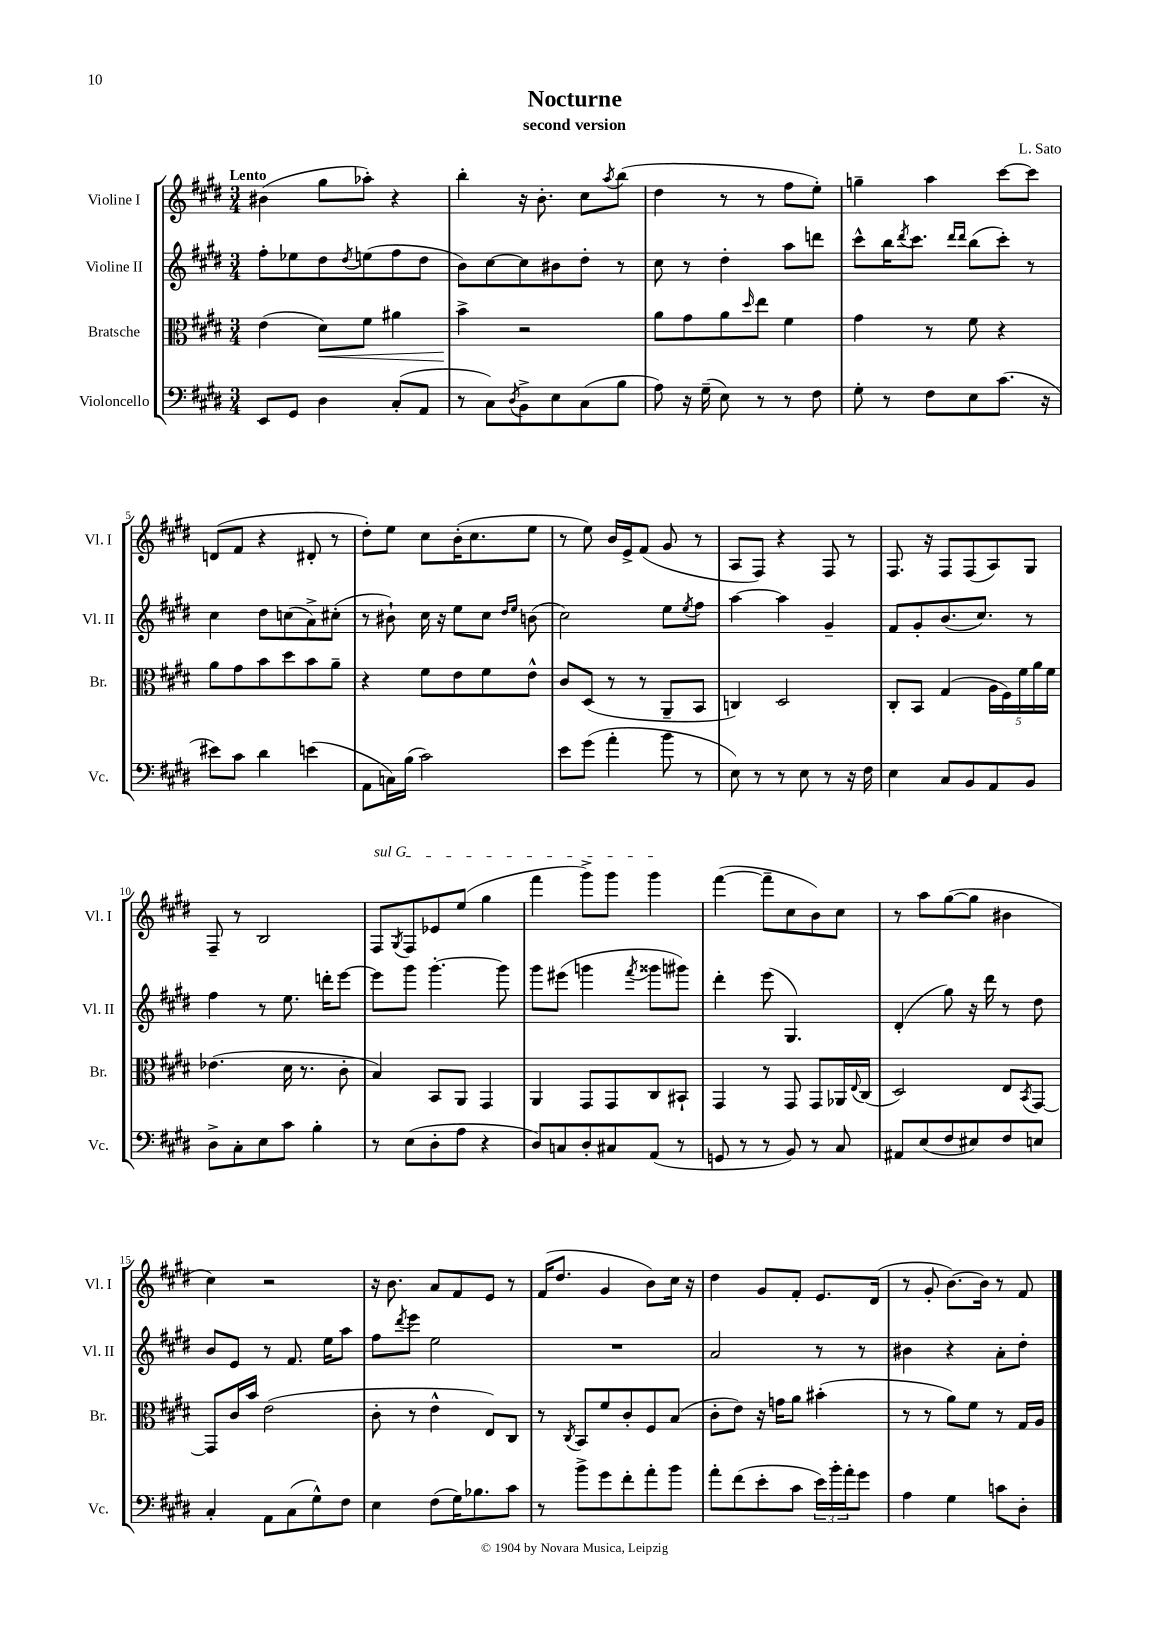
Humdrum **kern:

**kern	**kern	**kern	**kern
*staff4	*staff3	*staff2	*staff1
*clefF4	*clefC3	*clefG2	*clefG2
*k[f#c#g#d#]	*k[f#c#g#d#]	*k[f#c#g#d#]	*k[f#c#g#d#]
*M3/4	*M3/4	*M3/4	*M3/4
8EE/L	(4e\	8ff#'\L	(4b#\
8GG#/J	.	8ee-\	.
4D#\	8d#\L)	8dd#\	8gg#\L
.	.	8qdd#/	.
.	8f#\J	(8ee\	8aa-'\J)
(8C#'/L	4a#\	8ff#\	4r
8AA/J	.	8dd#\J	.
=	=	=	=
8r	4b^\	8b\L)	4bb'\
8C#\L)	.	[8cc#\	.
8qD#/	.	.	.
8BB^\	2r	8cc#\]	16r
.	.	.	8.b'\
8E\	.	8b#\	.
(8C#\	.	8dd#'\J	8cc#\L
.	.	.	8qaa/
8B\J	.	8r	(8bb\J
=	=	=	=
8A\)	8a\L	8cc#\	4dd#\
16r	8g#\	8r	.
(16G#~\	.	.	.
8E\)	8a\	4dd#'\	8r
.	16qqdd#/	.	.
8r	8ee\J	.	8r
8r	4f#\	8aa\L	8ff#\L
8F#\	.	8ddd\J	8ee'\J)
=	=	=	=
8G#'\	4g#\	8ccc#^^\L	4gg~\
8r	.	16bb\K	.
.	.	8qddd#/	.
.	.	8.ccc#\J	.
8F#\L	8r	.	4aa\
.	.	16qqddd#/LL	.
.	.	16qqddd#/JJ	.
8E\	8f#\	(8bb\L	.
(8.c#\J	4r	8ccc#'\J)	[8ccc#\L
.	.	8r	8ccc#\]J
16r	.	.	.
=	=	=	=
8e#\L)	8a\L	4cc#\	(8d/L
8c#\J	8g#\	.	8f#/J
4d#\	8b\	8dd#\L	4r
.	8dd#\	(8cc\	.
(4e\	8b\	8a^\)	8d#'/
.	8a~\J	(8cc#'\J	8r
=	=	=	=
8AA\L	4r	8r	8dd#'\L)
16C\L)	.	8b#`\)	8ee\J
(16B\JJ	.	.	.
2c#\)	8f#\L	16cc#\	8cc#\L
.	.	16r	.
.	8e\	8ee\L	(16b'\K
.	.	.	8.cc#\
.	8f#\	8cc#\J	.
.	.	16qqdd#/LL	.
.	.	16qqee/JJ	.
.	8e^^\J	(8b\	8ee\J
=	=	=	=
8e\L	8c#/L	2cc#\)	8r
(8g#\J	(8D#/J	.	8ee\)
4a'\	8r	.	16b/LL
.	.	.	16e^/J
.	8r	.	(8f#/J
8b\	8AA~/L	8ee\L	8g#/
.	.	8qee/	.
8r	8BB/J	8ff#\J	8r
=	=	=	=
8E\)	4C/)	[4aa\	8A/L
8r	.	.	8F#/J)
8r	2D#/	4aa\]	4r
8E\	.	.	.
8r	.	4g#~/	8F#/
16r	.	.	8r
16F#\	.	.	.
=	=	=	=
4E\	8C#'/L	8f#/L	8.F#/
.	8BB/J	8g#'/	.
.	.	.	16r
8C#/L	(4G#/	(8.b/	8F#/L
8BB/	.	.	(8F#/
.	.	8.cc#/J)	.
8AA/	20A\LL	.	8A/)
.	20F#\)	.	.
.	20f#\	.	.
8BB/J	.	8r	8G#/J
.	20a\	.	.
.	20f#\JJ	.	.
=	=	=	=
8D#^\L	(4.e-\	4ff#\	8F#~/
8C#'\	.	.	8r
8E\	.	8r	2B/
8c#\J	16d#\	8.ee\	.
.	8.r	.	.
4B'\	.	.	.
.	.	16ddd'\LK	.
.	8c#'\	[8eee\J	.
=	=	=	=
8r	4B/)	8eee\]L	8F#/L
.	.	.	8qG#/
(8E\L	.	8ggg#\J	8F#/
8D#'\	8BB/L	[4.ggg#'\	8e-/
8A\J	8AA/J	.	(8ee/J
4r	4GG#/	.	4gg#\
.	.	8ggg#\]	.
=	=	=	=
8D#/L)	4AA/	8ggg#\L	4fff#\
8C/	.	(8eee#\J	.
8D#'/	8GG#/L	4ggg\	8ggg#^\L)
8C#/	8GG#/	.	8ggg#\J
.	.	8qfff#/	.
(8AA/J	8C#/	8ggg##\L	4ggg#\
8r	8BB#`/J	8ggg#\J)	.
=	=	=	=
8GG/	4GG#/	4ddd#'\	([4fff#\
8r	.	.	.
8r	8r	(8eee\	8fff#~\]L
8BB/)	8GG#/	4.G#/)	8cc#\
8r	8GG#/L	.	8b\)
8C#/	16AA-/L	.	8cc#\J
.	8qqE/	.	.
.	(16C#/JJ	.	.
=	=	=	=
8AA#/L	2D#/)	(4d#'/	8r
(8E/	.	.	8aa\L
8F#/	.	8gg#\)	([8gg#\
8E#/)	.	16r	8gg#\]J
.	.	16ddd#\	.
8F#/	8E/L	8r	4b#\
.	8qBB/	.	.
8E/J	[8GG#/J	8dd#\	.
=	=	=	=
4C#'/	8GG#/]L	8b/L	4cc#\)
.	16c#/L	8e/J	.
.	16b/JJ	.	.
8AA\L	(2e\	8r	2r
(8C#\	.	8.f#/	.
8G#^^\)	.	.	.
.	.	16ee\LK	.
8F#\J	.	8aa\J	.
=	=	=	=
4E\	8c#'\	8ff#\L	16r
.	.	.	8.b\
.	.	8qddd#/	.
.	8r	8eee\J	.
(8F#\L	4e^^\	2ee\	8a/L
16G#\K)	.	.	8f#/
8.B-\	.	.	.
.	8E/L)	.	8e/J
8c#\J	8C#/J	.	8r
=	=	=	=
8r	8r	2.r	(16f#/LK
.	.	.	8.dd#/J
.	8qC#/	.	.
8b^\L	8BB/L	.	.
8g#\	8f#/	.	4g#/
8f#'\	8c#'/	.	.
8a'\	8F#/	.	8b\L)
8b\J	(8B/J	.	16cc#\Jk
.	.	.	16r
=	=	=	=
8a'\L	8c#'\L	2a/	4dd#\
(8f#\	8e\J)	.	.
8e'\	16r	.	8g#/L
.	16g\LK	.	.
8c#\J	8a\J	.	8f#'/J
24e\LL)	(4b#'\	8r	8.e/L
24b'\	.	.	.
24a'\J	.	.	.
8g#\J	.	8r	.
.	.	.	(16d#/Jk
=	=	=	=
4A\	8r	4b#\	8r
.	8r	.	8g#'/
4G#\	8a\L)	4r	[8.b\L)
.	8f#\J	.	.
.	.	.	16b\]Jk
8c\L	8r	8a'\L	8r
8D#'\J	16G#/LL	8dd#'\J	8f#/
.	16A/JJ	.	.
==	==	==	==
*-	*-	*-	*-
